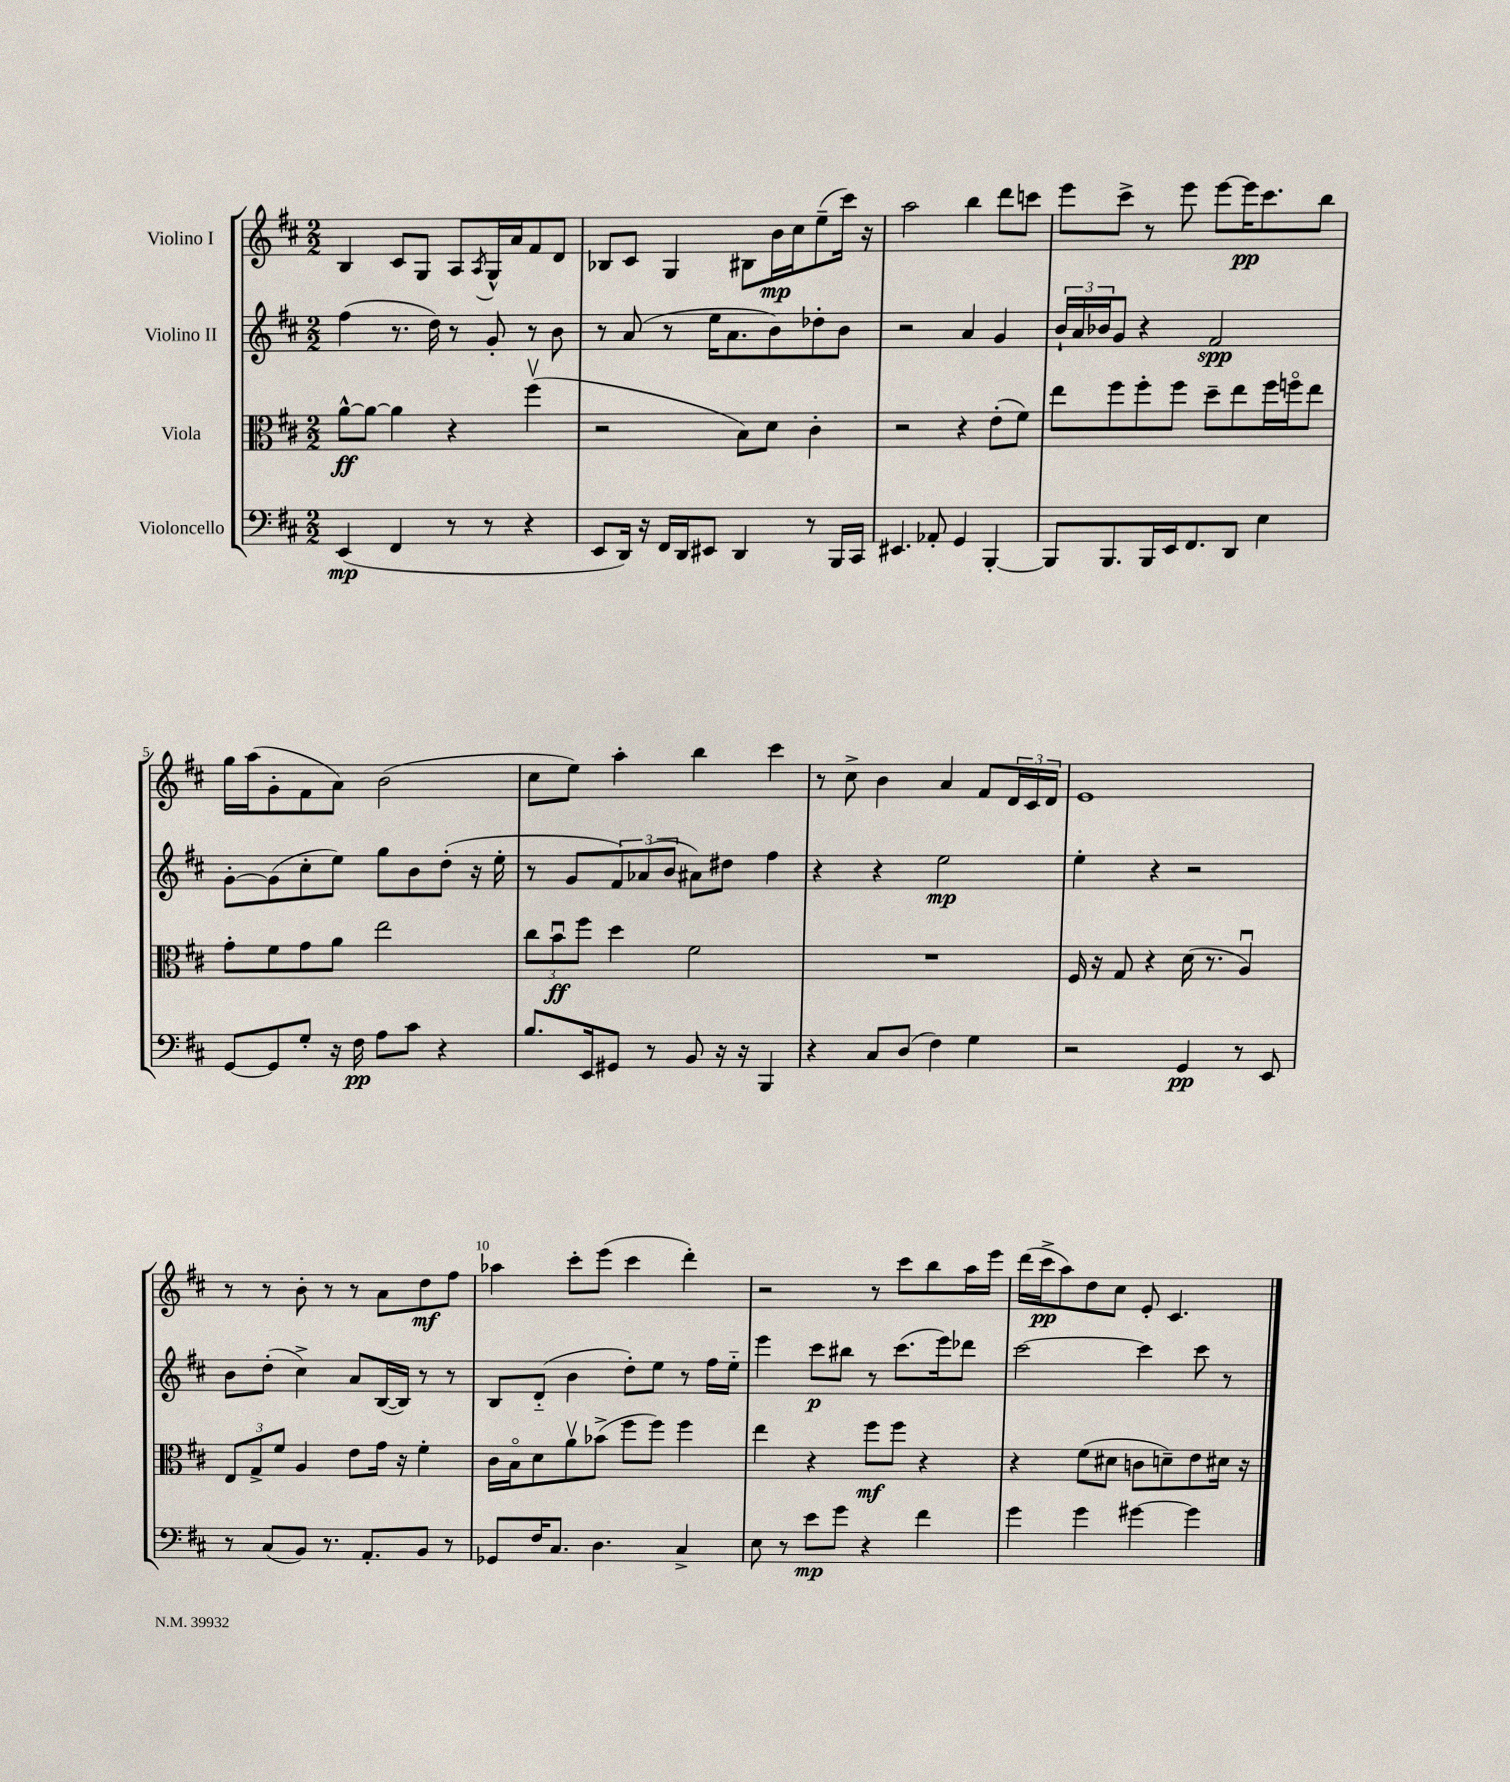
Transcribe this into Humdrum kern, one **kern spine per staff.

**kern	**kern	**kern	**kern
*staff4	*staff3	*staff2	*staff1
*clefF4	*clefC3	*clefG2	*clefG2
*k[f#c#]	*k[f#c#]	*k[f#c#]	*k[f#c#]
*M2/2	*M2/2	*M2/2	*M2/2
(4EE	[8a^^	(4ff#	4B
.	8a_	.	.
4FF#	4a]	8.r	8c#
.	.	.	8G
.	.	16dd)	.
8r	4r	8r	8A
.	.	.	8qA
8r	.	8g'	16G^^
.	.	.	16a
4r	(4ff#v	8r	8f#
.	.	8b	8d
=	=	=	=
8EE	2r	8r	8B-
16DD)	.	(8a	8c#
16r	.	.	.
16FF#	.	8r	4G
16DD	.	.	.
8EE#	.	16ee	.
.	.	8.a	.
4DD	8B)	.	8B#
.	8d	8b)	16b
.	.	.	16cc#
8r	4c#'	8dd-'	(8ee~
16BBB	.	8b	16ccc#)
16CC#	.	.	16r
=	=	=	=
4.EE#	2r	2r	2aa
8AA-'	.	.	.
4GG	4r	4a	4bb
[4BBB'	(8e'	4g	8ddd
.	8f#)	.	8ccc
=	=	=	=
8BBB]	8ee	24b`	8eee
.	.	24a	.
.	.	24b-	.
8.BBB	8ff#	8g	8ccc#^
.	8ff#'	4r	8r
16BBB	.	.	.
16EE	8ff#	.	8eee
8.FF#	.	.	.
.	8dd~	2f#	[8eee
8DD	8ee	.	16eee]
.	.	.	8.ccc#
4E	16ff#	.	.
.	16ffo	.	.
.	8ee	.	8bb
=	=	=	=
[8GG	8g'	[8g'	16gg
.	.	.	(16aa
8GG]	8f#	(8g]	8g'
8G'	8g	8cc#'	8f#
16r	8a	8ee)	8a)
16F#	.	.	.
8A	2ee	8gg	(2b
8c#	.	8b	.
4r	.	(8dd'	.
.	.	16r	.
.	.	16ee'	.
=	=	=	=
8.B	12cc#	8r	8cc#
.	12bu	.	.
.	.	8g	8ee)
.	12ff#	.	.
16EE	.	.	.
8GG#	4dd	12f#)	4aa'
.	.	(12a-	.
8r	.	.	.
.	.	12b	.
8BB	2f#	8a#)	4bb
16r	.	8dd#	.
16r	.	.	.
4BBB	.	4ff#	4ccc#
=	=	=	=
4r	1r	4r	8r
.	.	.	8cc#^
8C#	.	4r	4b
(8D	.	.	.
4F#)	.	2ee	4a
4G	.	.	8f#
.	.	.	24d
.	.	.	24c#
.	.	.	24d
=	=	=	=
2r	16F#	4ee'	1e
.	16r	.	.
.	8G	.	.
.	4r	4r	.
4GG	(16d	2r	.
.	8.r	.	.
8r	4Au)	.	.
8EE	.	.	.
=	=	=	=
8r	12E	8b	8r
.	12G^	.	.
(8C#	.	(8dd'	8r
.	12f#	.	.
8BB)	4A	4cc#^)	8b'
8.r	.	.	8r
.	8e	8a	8r
8.AA'	.	.	.
.	16g	([16B	8a
.	16r	16B])	.
8BB	4f#'	8r	8dd
8r	.	8r	8ff#
=	=	=	=
8GG-	16c#	8B	4aa-
.	16Bo	.	.
16F#	8d	(8d'~	.
8.C#	.	.	.
.	8av	4b	8ccc#'
4.D	(8b-^	.	(8eee
.	8ff#	8dd')	4ccc#
.	8ff#)	8ee	.
4C#^	4ff#	8r	4ddd')
.	.	16ff#	.
.	.	16ee'~	.
=	=	=	=
8E	4ee	4eee	2r
8r	.	.	.
8e	4r	8ccc#	.
8g	.	8bb#	.
4r	8ff#	8r	8r
.	8ff#	(8.ccc#	8ccc#
4f#	4r	.	8bb
.	.	16eee)	.
.	.	8ddd-	16aa
.	.	.	16eee
=	=	=	=
4g	4r	[2ccc#	(16ddd
.	.	.	16ccc#^
.	.	.	8aa)
4g	(8f#	.	8dd
.	8d#	.	8cc#
[4g#	8c	4ccc#]	8e'
.	8d~)	.	4.c#
4g#]	8e	8ccc#	.
.	16d#	8r	.
.	16r	.	.
==	==	==	==
*-	*-	*-	*-
